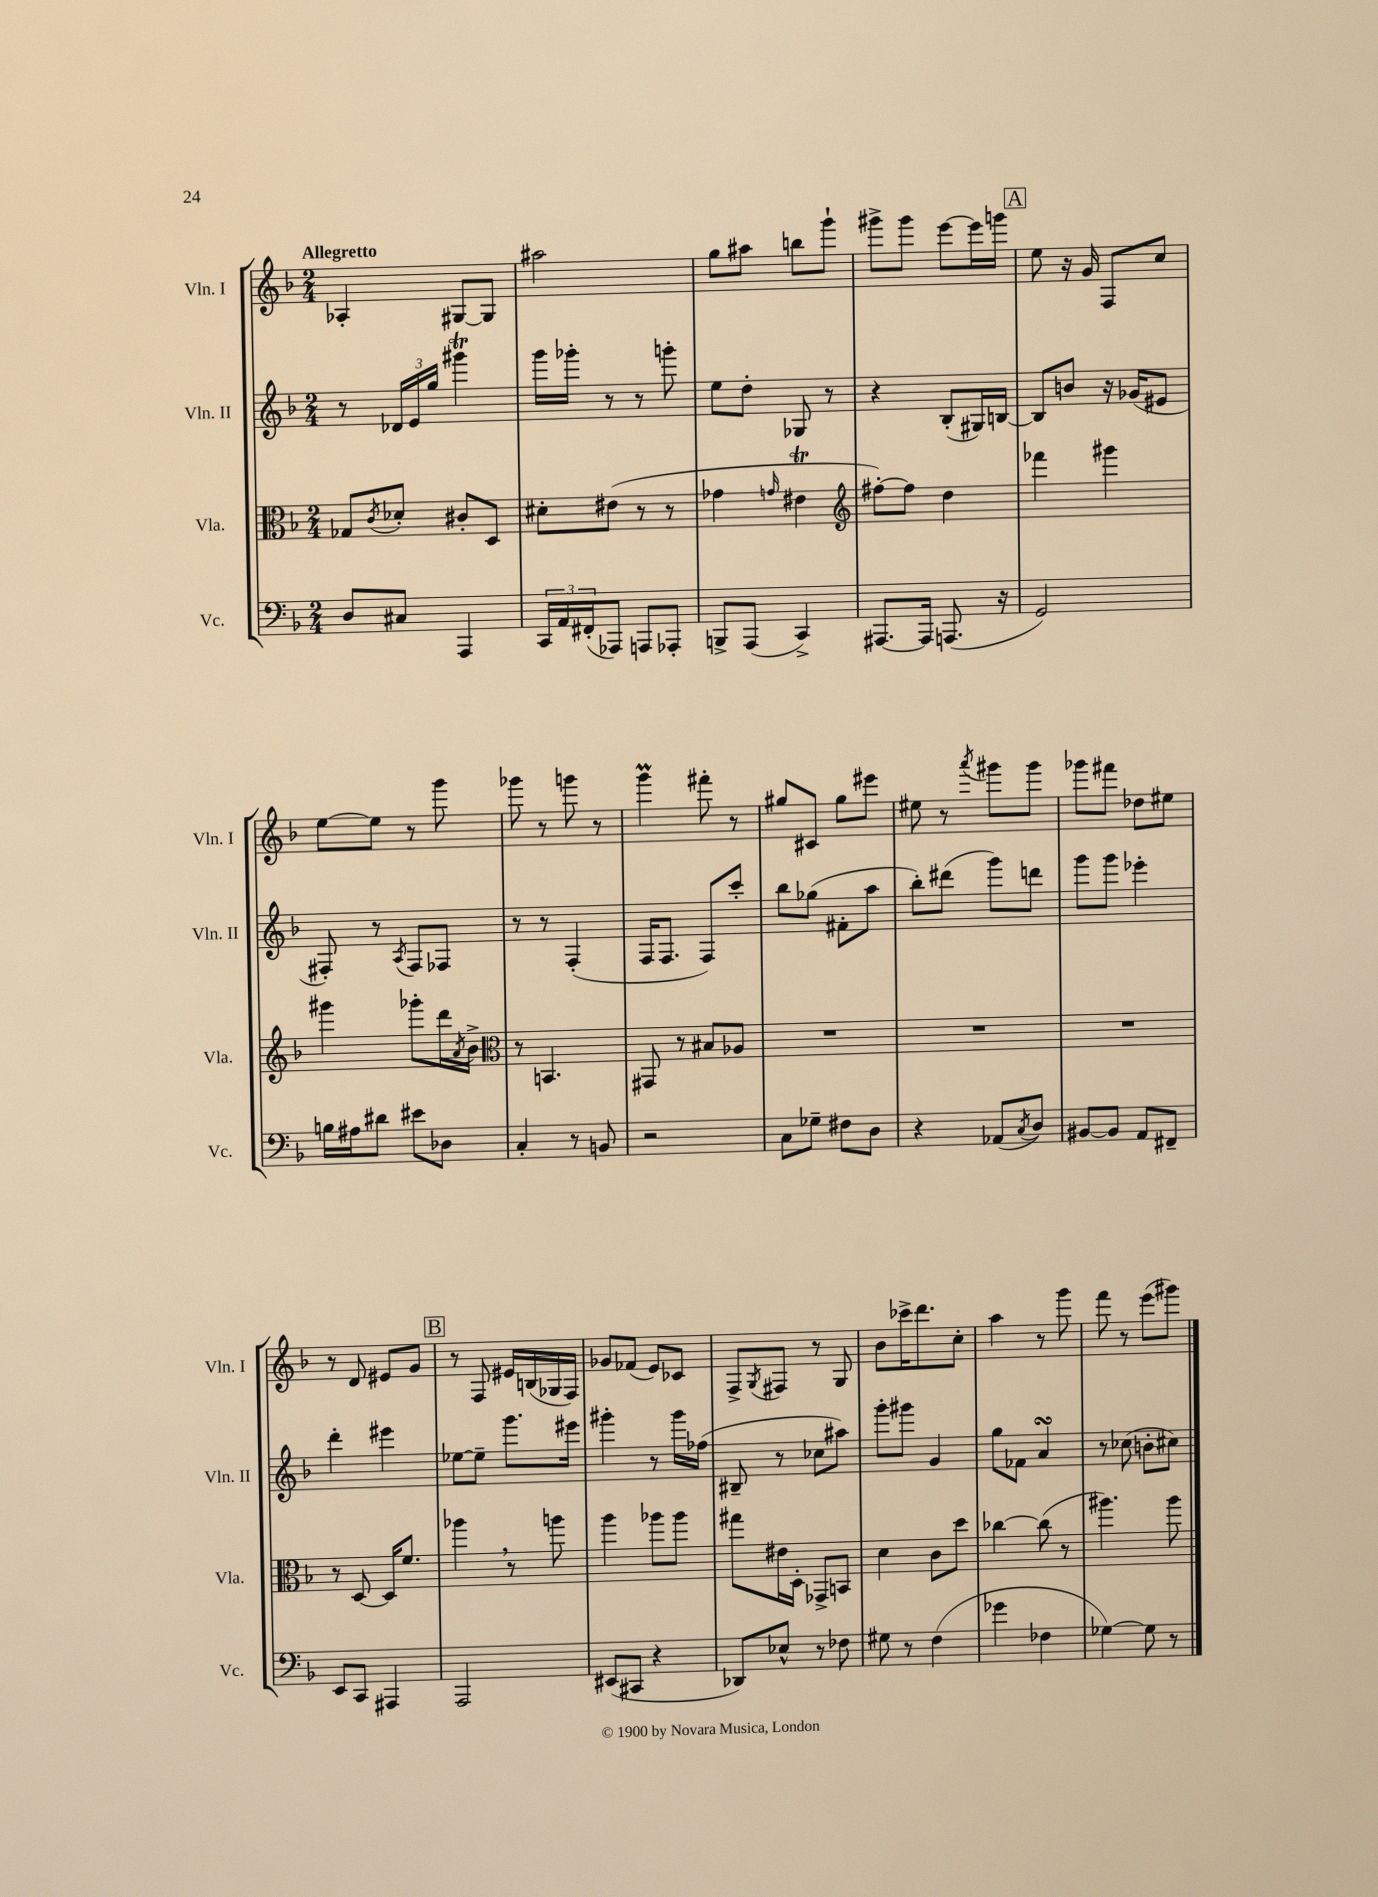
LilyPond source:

<<
\new StaffGroup <<
\new Staff = "s0" \with { instrumentName = "Vln. I" shortInstrumentName = "Vln. I" } {
    \clef treble \key f \major \numericTimeSignature \time 2/4 \tempo "Allegretto"
    aes4-. gis8~ gis8 |
    ais''2 |
    g''8 ais''8 b''8 g'''8-! |
    gis'''8-> gis'''8 e'''8~ e'''16 g'''16 |
    \mark \markup { \box "A" } e''8 r16 g'16 f8 c''8 |
    e''8~ e''8 r8 g'''8 |
    ges'''8 r8 g'''8 r8 |
    g'''4\prall fis'''8-. r8 |
    gis''8 cis'8 gis''8 eis'''8 |
    eis''8 r8 \acciaccatura { a'''8 } gis'''8 gis'''8 |
    ges'''8 fis'''8 des''8 eis''8 |
    r8 d'8 eis'8 g'8 |
    \mark \markup { \box "B" } r8 f8 eis'16 b16( ges16 f16) |
    ges'8 fes'8( e'8) ces'8 |
    f8-> \acciaccatura { g8 } fis8 r8 g8 |
    bes'8 ces'''16-> d'''8. c''8-. |
    a''4 r8 g'''8 |
    f'''8 r8 e'''8( gis'''8) \bar "|." |
}
\new Staff = "s1" \with { instrumentName = "Vln. II" shortInstrumentName = "Vln. II" } {
    \clef treble \key f \major \numericTimeSignature \time 2/4
    r8 \tuplet 3/2 { des'16 e'16 g''16 } gis'''4\trill |
    g'''16 ges'''16-. r8 r8 g'''8-. |
    e''8 d''8-. ges8 r8 |
    r4 bes8-.( gis16) b16~ |
    \mark \markup { \box "A" } b8 b'8 r16 ges'16( eis'8 |
    fis8-.) r8 \acciaccatura { a8 } fis8 fes8 |
    r8 r8 f4-.( |
    f16 f8. f8) c'''8-. |
    bes''8 ges''8( fis'8-. a''8 |
    bes''8-.) dis'''8( g'''8) d'''8 |
    g'''8 g'''8 ees'''4-. |
    d'''4-. eis'''4 |
    \mark \markup { \box "B" } ees''8~ ees''8-- g'''8. eis'''16 |
    gis'''4-. r8 gis'''16 fes''16( |
    bis8-- r8 ces''8 ais''8) |
    g'''8-. gis'''8 g'4 |
    g''8 fes'8 a'4\turn |
    r8 ces''8( b'8-. cis''8) \bar "|." |
}
\new Staff = "s2" \with { instrumentName = "Vla." shortInstrumentName = "Vla." } {
    \clef alto \key f \major \numericTimeSignature \time 2/4
    ges8 \acciaccatura { c'8 } des'8-. cis'8-. d8 |
    dis'8-. eis'8( r8 r8 |
    ges'4 \grace { g'16 } eis'4\trill |
    \clef treble fis''8~-.) fis''8 d''4 |
    \mark \markup { \box "A" } fes'''4 gis'''4 |
    gis'''4 ges'''8-. d'''16 \acciaccatura { a'8 } bes'16-> |
    \clef alto r8 b,4. |
    gis,8 r8 bis8 aes8 |
    R2 |
    R2 |
    R2 |
    r8 d8~ d16 f'8. |
    \mark \markup { \box "B" } aes''4 \breathe r8 a''8 |
    a''4 aes''8 aes''8 |
    gis''8 eis'16 d16-. ges,8-> b,8 |
    d'4 c'8 d''8 |
    ces''4~ ces''8( r8 |
    ais''4.) ais''8 \bar "|." |
}
\new Staff = "s3" \with { instrumentName = "Vc." shortInstrumentName = "Vc." } {
    \clef bass \key f \major \numericTimeSignature \time 2/4
    d8 cis8 a,,4 |
    \tuplet 3/2 { c,16 a,16 fis,16-.( } aes,,8) a,,8 aes,,8-. |
    b,,8-> a,,8( c,4->) |
    ais,,8.~ ais,,16 a,,8.( r16 |
    \mark \markup { \box "A" } g,2) |
    b16 ais16 dis'8 eis'8 des8 |
    c4-. r8 b,8 |
    r2 |
    c8 ges8-- fis8 d8 |
    r4 aes,8( \acciaccatura { c8 } d8) |
    bis,8~ bis,8 a,8 fis,8-- |
    e,8 c,8 ais,,4 |
    \mark \markup { \box "B" } a,,2 |
    eis,8( cis,8 r4 |
    des,8) ees8-^ r8 fes8 |
    gis8 r8 f4( |
    ges'4 fes4 |
    ges4~) ges8 r8 \bar "|." |
}
>>
>>
\layout { \context { \Score \remove "Bar_number_engraver" } }
